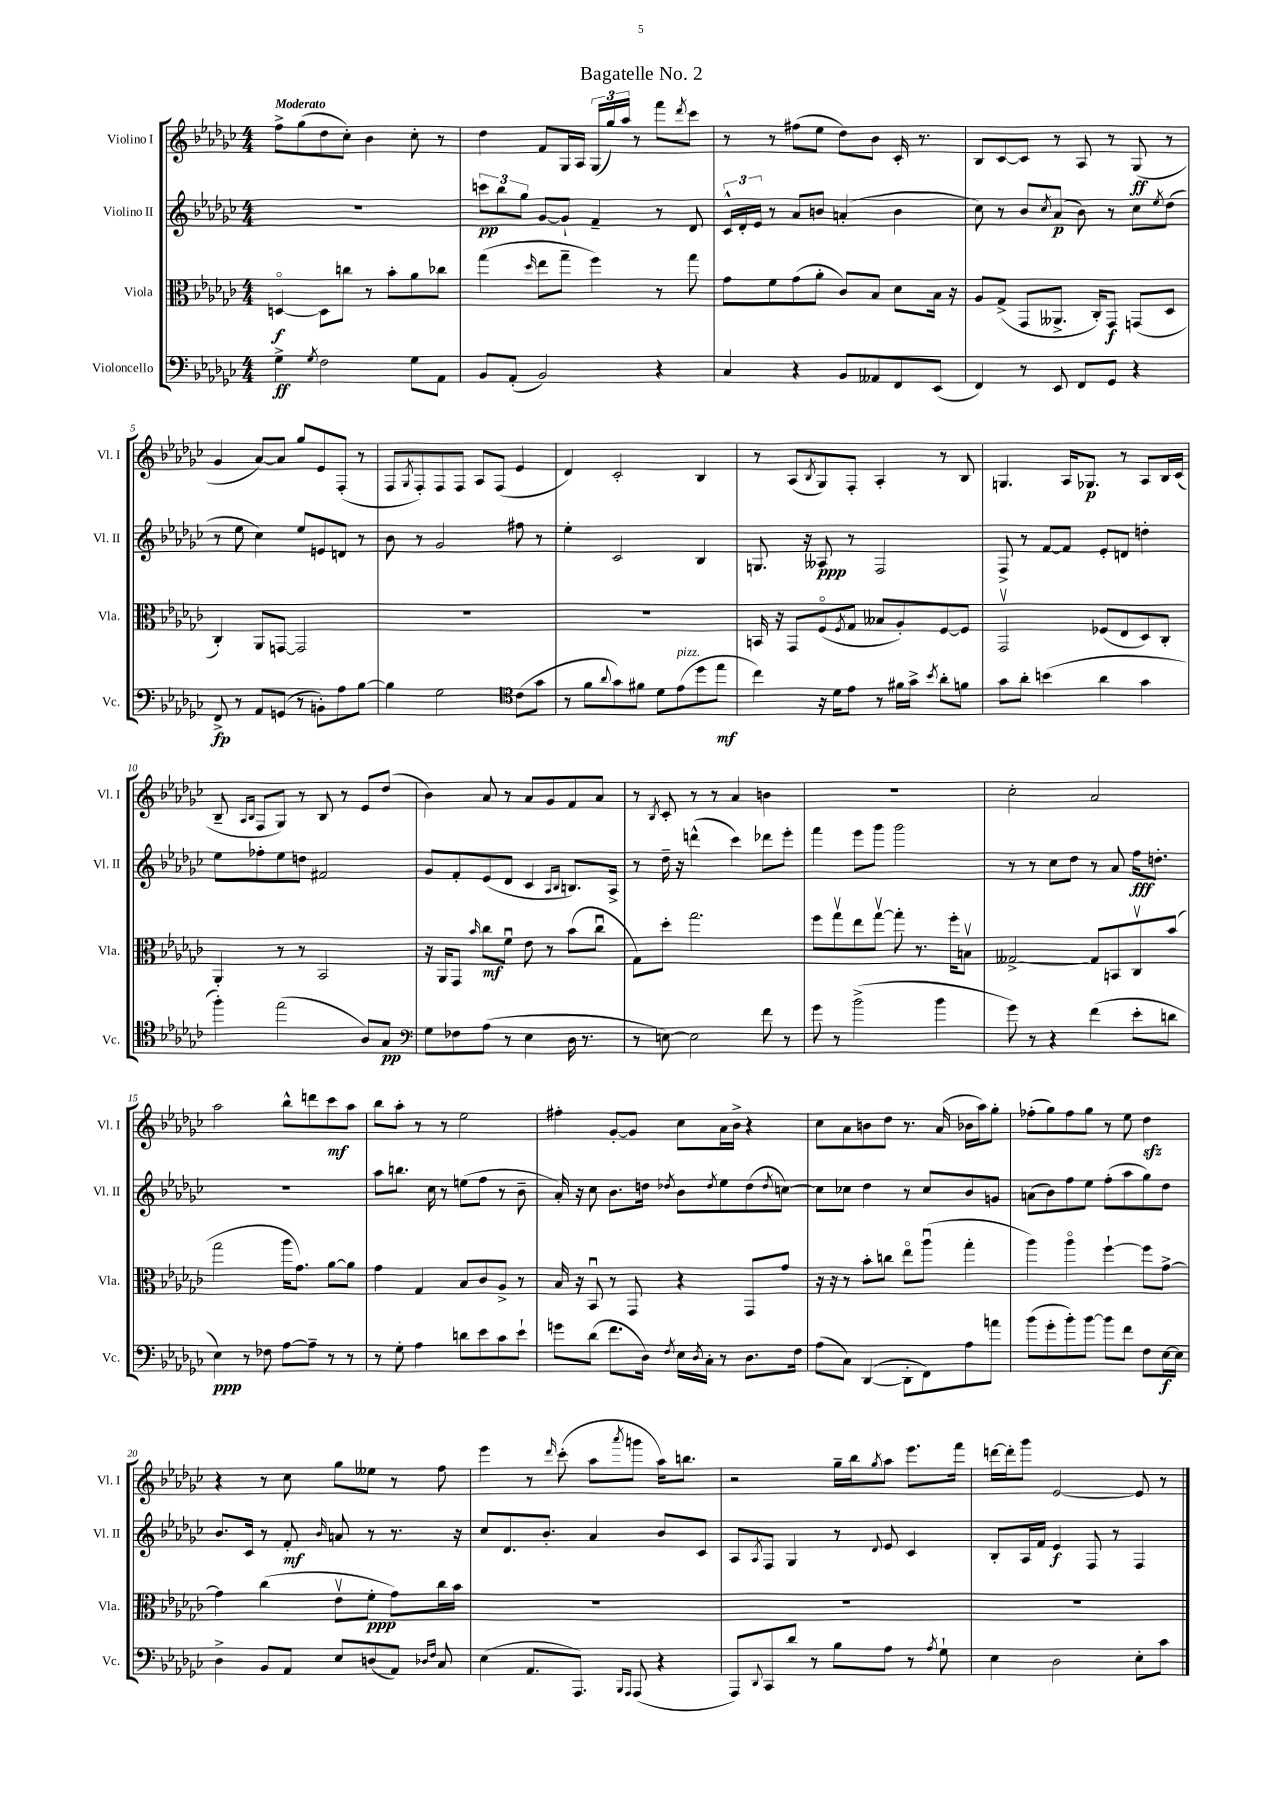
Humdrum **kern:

**kern	**kern	**kern	**kern
*staff4	*staff3	*staff2	*staff1
*clefF4	*clefC3	*clefG2	*clefG2
*k[b-e-a-d-g-c-]	*k[b-e-a-d-g-c-]	*k[b-e-a-d-g-c-]	*k[b-e-a-d-g-c-]
*M4/4	*M4/4	*M4/4	*M4/4
4G-^\	[4Do/	1r	8ff^\L
.	.	.	(8gg-\
8qG-/	.	.	.
2F\	8D\]L	.	8dd-\
.	8cc\J	.	8cc-'\J)
.	8r	.	4b-\
.	8b-'\L	.	.
8G-\L	8a-\	.	8cc-'\
8AA-\J	8cc-\J	.	8r
=	=	=	=
8BB-/L	(4gg-\	12ccc\L	4dd-\
.	.	12bb-\	.
(8AA-'/J	.	.	.
.	.	12gg-\J	.
.	16qqdd-/	.	.
2BB-/)	8ee-\L	[8g-/L	8f/L
.	8gg-~\J	8g-`/]J	16G-/L
.	.	.	16A-/JJ
.	4ff\)	4f~/	(24G-/LL
.	.	.	24gg-/)
.	.	.	24aa-/JJ
.	.	.	8r
4r	8r	8r	8fff\L
.	.	.	8qddd-/
.	8gg-\	8d-/	8ccc-\J
=	=	=	=
4C-/	8g-\L	24c-^^/LL	8r
.	.	24d-'/	.
.	.	24e-/JJ	.
.	8f\	8r	8r
4r	(8g-\	8a-/L	(8ff#\L
.	8a-'\J	8b/J	8ee-\J
8BB-/L	8c-/L)	(4a'/	8dd-\L)
8AA--/	8B-/J	.	8b-\J
8FF/	8d-\L	4b\	16c-'/
.	.	.	8.r
(8EE-/J	16B-\Jk	.	.
.	16r	.	.
=	=	=	=
4FF/)	8A-/L	8cc-\)	8B-/L
.	(8G-^/J	8r	[8c-/
8r	8GG-/L	8b-/L	8c-/]J
.	.	8qcc-/	.
8EE-/	8.AA--^/J	(8a-/J	8r
8FF/L	.	8b-\)	8A-/
.	16C-'/LK)	.	.
8GG-/J	8GG-/J	8r	8r
4r	(8GG/L	8cc-\L	(8G-/
.	.	8qee-/	.
.	8D-/J	(8dd-\J	8r
=	=	=	=
8FF^/	4C-'/)	8r	4g-/
8r	.	8ee-\	.
8AA-/L	8AA-/L	4cc-\)	[8a-/L)
(8GG/J	[8GG/J	.	8a-/]J
8r	2GG/]	8ee-/L	8gg-/L
8BB'\L)	.	8e/	8e-/
8A-\	.	8d/J	(8F'/J
[8B-\J	.	8r	8r
=	=	=	=
4B-\]	1r	8b-\	8F/L
.	.	.	8qG-/
.	.	8r	8F'/)
2G-\	.	2g-/	8F/
.	.	.	8F/J
.	.	.	8A-/L
.	.	.	(8F/J
*clefC4	*	*	*
(8c-\L	.	8ff#\	4e-/
8g-\J	.	8r	.
=	=	=	=
8r	1r	4ee-'\	4d-/)
8f\L	.	.	.
8qqa-/	.	.	.
8g-\)	.	2c-/	2c-'/
8f#\J	.	.	.
8d-\L	.	.	.
(8e-\	.	.	.
8dd-\	.	4B-/	4B-/
8ee-\J	.	.	.
=	=	=	=
4cc-\)	16BB/	8.G/	8r
.	16r	.	.
.	8GG-/L	.	(8A-/L
.	.	16r	.
.	.	.	8qB-/
16r	(8Fo/	8A--/	8G-/)
16d-\LK	.	.	.
.	8qF/	.	.
8e-\J	8G-/J	8r	8F'/J
8r	8B--/L	2F/	4A-'/
16f#\LL	8A-'/)	.	.
16g-^\JJ	.	.	.
8qb-/	.	.	.
8a-'\L	[8F/	.	8r
8f\J	8F/]J	.	8B-/
=	=	=	=
8g-\L	2GG-v/	8F^/	4.G/
8a-'\J	.	8r	.
(4b\	.	[8f/L	.
.	.	8f/]J	16A-/LK
.	.	.	8.G-/J
4a-\	(8F-/L	8e-'/L	.
.	8E-/	8d/J	8r
4g-\	8D-/)	4dd'\	8A-/L
.	8C-'/J	.	16B-/L
.	.	.	(16c-/JJ
=	=	=	=
4ff'\)	4AA-'/	8ee-\L	8B-~/
.	.	.	16qqA-/LL
.	.	.	16qqB-/JJ
.	.	8ff-'\	8F/L
(2ee-\	8r	8ee-\	8G-/J)
.	8r	8dd\J	8r
.	2BB-/	2f#/	8B-/
.	.	.	8r
8A-/L)	.	.	8e-/L
8G-/J	.	.	(8dd-/J
=	=	=	=
*clefF4	*	*	*
8G-\L	16r	8g-/L	4b-\)
.	16AA-/LK	.	.
8F-\	8GG-/J	8f'/	.
.	16qqb-/	.	.
(8A-\J	8cc-\L	(8e-/	8a-/
8r	8fu\J	8d-/J	8r
4E-\	8e-\	4c-/	8a-/L
.	8r	.	8g-/
.	.	16qqA-/LL	.
.	.	16qqB-/JJ	.
16D-\	(8b-\L	8.B/L)	8f/
8.r	.	.	.
.	8cc-u\J	.	8a-/J
.	.	16A-^/Jk	.
=	=	=	=
8r	8G-\L)	8r	8r
.	.	.	8qB-/
[8E\)	8dd-'\J	16dd-~\	8c-'/
.	.	16r	.
2E\]	2.gg-\	(4ddd^^\	8r
.	.	.	8r
.	.	4ccc-\)	4a-/
8f\	.	8ddd-\L	4b\
8r	.	8eee-'\J	.
=	=	=	=
8g-\	8ff\L	4fff\	1r
8r	8gg-v\	.	.
(2b-^\	8ee-\	8eee-\L	.
.	[8gg-v\J	8ggg-\J	.
.	8gg-'\]	2ggg-\	.
.	8.r	.	.
4b-\	.	.	.
.	16ff'\LK	.	.
.	8Bv\J	.	.
=	=	=	=
8g-\)	[2G--^/	8r	2cc-'\
8r	.	8r	.
4r	.	8cc-\L	.
.	.	8dd-\J	.
(4f\	8G--/]L	8r	2a-/
.	8BB/	8a-/	.
8e-'\L	8C-v/	16ff\LK	.
.	.	8.dd'\J	.
8d\J	(8b-/J	.	.
=	=	=	=
4E-\)	2gg-\	1r	2aa-\
8r	.	.	.
8F-\	.	.	.
[8A-\L	16aa-\LK	.	8bb-^^\L
.	8.g-\J)	.	.
8A-~\]J	.	.	8ddd\
8r	[8a-\L	.	8ccc-\
8r	8a-\]J	.	8aa-\J
=	=	=	=
8r	4g-\	8aa-\L	8bb-\L
8G-'\	.	8.bb\J	8aa-'\J
4A-\	4G-/	.	8r
.	.	16cc-\	.
.	.	8r	8r
8d\L	8B-/L	(8ee\L	2ee-\
8e-\	8c-/	8ff\J	.
8c-\	8A-^/J	8r	.
8e-`\J	8r	8b-~\	.
=	=	=	=
8g\L	16B-/	16a-'/)	4ff#'\
.	16r	16r	.
(8d-\J	8BB-u/	8cc-\	.
8.f\L	8r	8.b-\L	[8g-'/L
.	8GG-/	.	8g-/]J
16D-\Jk)	.	16dd\Jk	.
8qF/	.	8qdd-/	.
16E-\LL	4r	8b-\L	8cc-\L
8qD-/	.	.	.
16C-'\JJ	.	.	.
.	.	8qdd-/	.
8r	.	8ee-\	16a-\L
.	.	.	16b-^\JJ
8.D-\L	8GG-/L	(8dd-\	4r
.	.	8qdd-/	.
.	8g-/J	[8cc\J)	.
16F\Jk	.	.	.
=	=	=	=
(8A-\L	16r	8cc\]L	8cc-\L
.	16r	.	.
8C-\J)	8r	8cc-\J	8a-\
([4DD-/	8b-'\L	4dd-\	8b\
.	8cc\J	.	8dd-\J
8DD-'\]L	8ee-o\L	8r	8.r
8FF\)	(8aa-u\J	8cc-/L	.
.	.	.	(16a-/
8A-\	4gg-'\	8b-/	16b-\LL
.	.	.	16aa-\J)
8a\J	.	8g/J	8gg-'\J
=	=	=	=
(8b-\L	4aa-\)	(8a\L	(8ff-'\L
8g-'\	.	8b-\)	8gg-\)
8b-'\)	4aa-o\	8ff\	8ff-\
[8b-\J	.	8ee-\J	8gg-\J
8b-\]L	[4ff`\	(8ff'\L	8r
8f\J	.	8aa-\	8ee-\
8F\L	8ff\]L	8gg-\)	4dd-\
[16E-\L	[8g-^\J	8dd-\J	.
16E-\]JJ	.	.	.
=	=	=	=
4D-^\	4g-\]	8.b-/L	4r
.	.	16c-/Jk	.
8BB-/L	(4cc-\	8r	8r
8AA-/J	.	8f'/	8cc-\
.	.	16qqb-/	.
8E-/L	8e-v\L	8a/	8gg-\L
(8D/	8f'\J	8r	8ee--\J
8AA-/J)	8g-\L)	8.r	8r
16qqD-/LL	.	.	.
16qqF/JJ	.	.	.
8C-/	16cc-\L	.	8ff\
.	16b-\JJ	16r	.
=	=	=	=
(4E-\	1r	8cc-/L	4eee-\
.	.	8.d-/	.
8.AA-/L	.	.	8r
.	.	8.b-'/J	.
.	.	.	16qqddd-/
.	.	.	(8ccc-'\
8.AAA-/J)	.	.	.
.	.	4a-/	8aa-\L
16qqBBB-/LL	.	.	.
16qqAAA-/JJ	.	.	8qaaa-/
(8AAA-/	.	.	8ggg\J
4r	.	8b-/L	16aa-\LK)
.	.	.	8.bb\J
.	.	8c-/J	.
=	=	=	=
8AAA-/L)	1r	8A-/L	2r
8qqDD-/	.	8qA-/	.
8CC-/	.	8F/J	.
8d-/J	.	4G-/	.
8r	.	.	.
8B-\L	.	8r	16gg-~\LL
.	.	.	16bb-\J
.	.	8qqd-/	8qgg-/
8A-\J	.	8e-/	8aa-\J
8r	.	4c-/	8.eee-\L
8qA-/	.	.	.
8G-`\	.	.	.
.	.	.	16fff\Jk
=	=	=	=
4E-\	1r	8B-'/L	[16ddd\LL
.	.	.	16ddd'\]J
.	.	16A-/L	8ggg-\J
.	.	16f/JJ	.
2D-\	.	4e-/	[2e-/
.	.	8F/	.
.	.	8r	.
8E-'\L	.	4F/	8e-/]
8c-\J	.	.	8r
==	==	==	==
*-	*-	*-	*-
